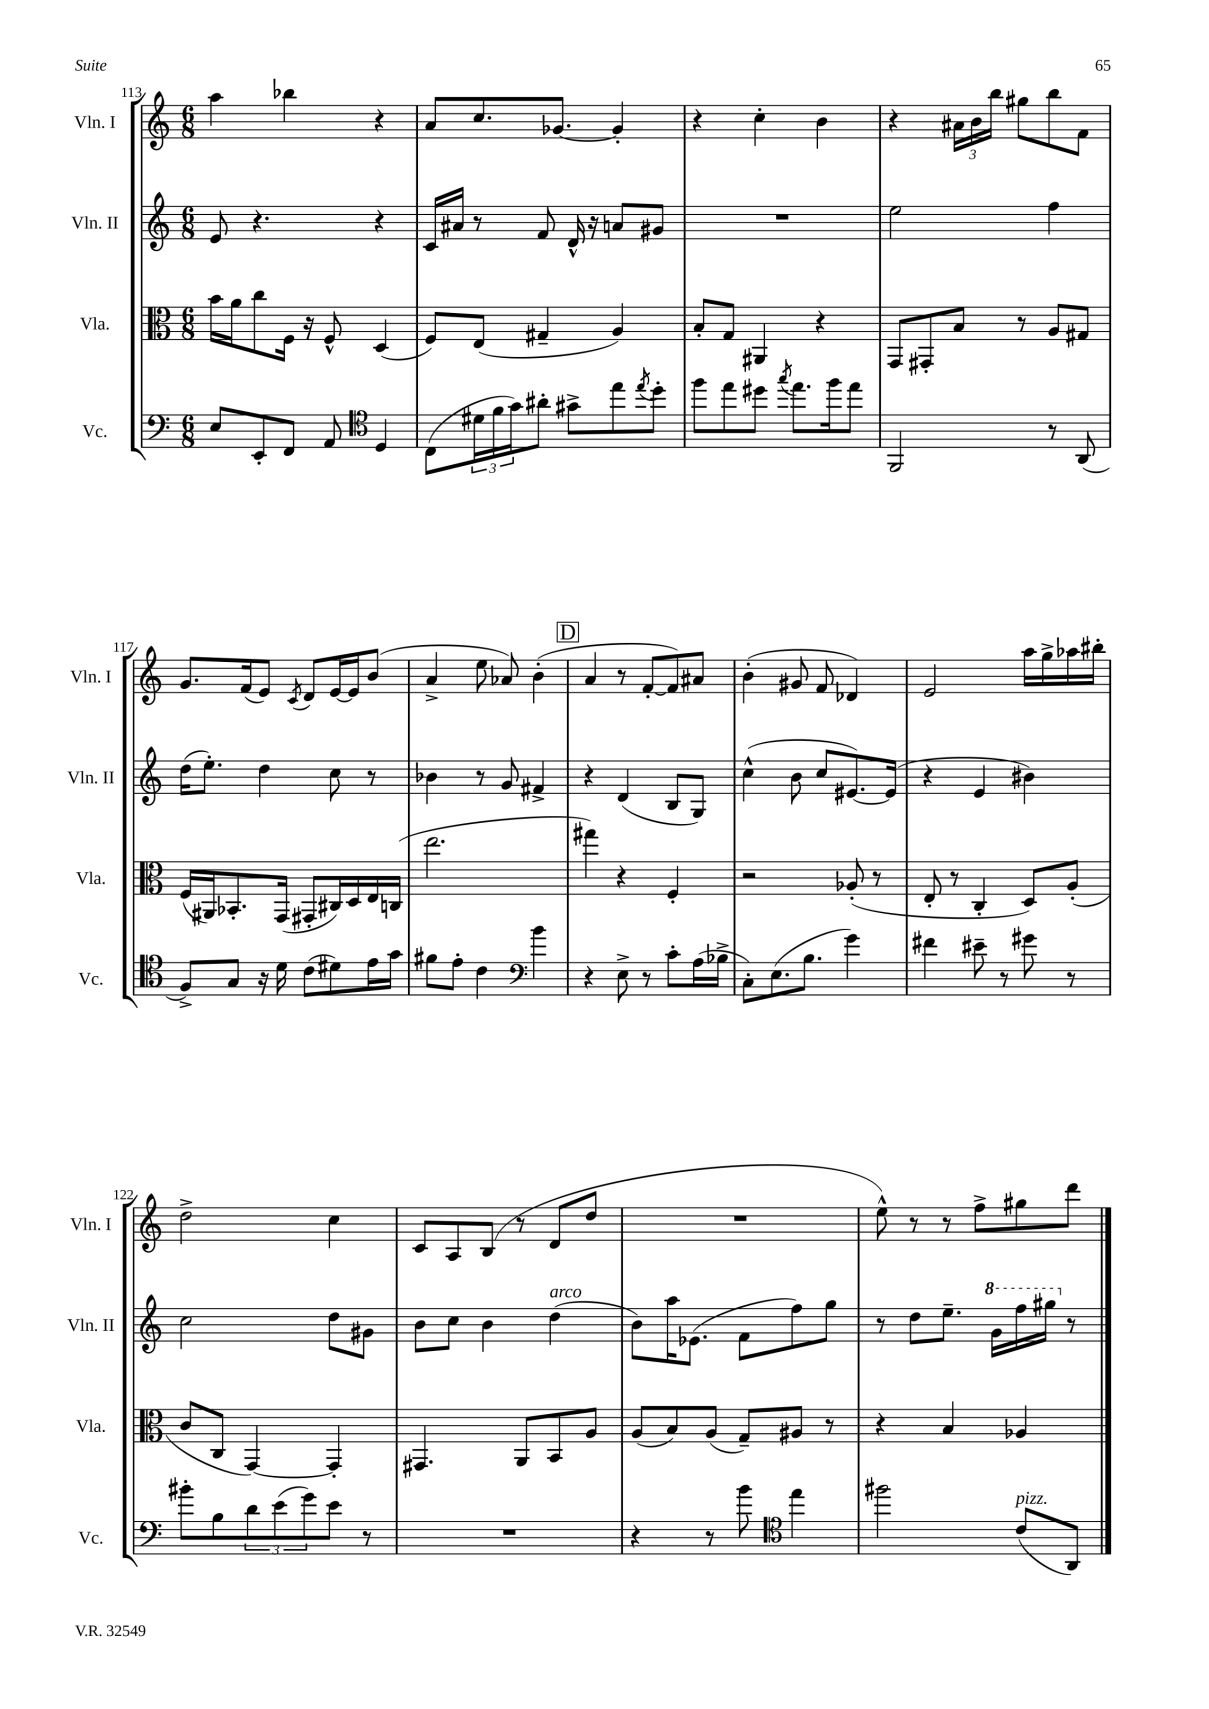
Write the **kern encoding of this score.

**kern	**kern	**kern	**kern
*staff4	*staff3	*staff2	*staff1
*clefF4	*clefC3	*clefG2	*clefG2
*k[]	*k[]	*k[]	*k[]
*M6/8	*M6/8	*M6/8	*M6/8
8E	16b	8e	4aa
.	16a	.	.
8EE'	8cc	4.r	.
8FF	16F	.	4bb-
.	16r	.	.
8AA	8F^^	.	.
*clefC4	*	*	*
4D	(4D	4r	4r
=	=	=	=
(8C	8F)	16c	8a
.	.	16a#	.
24d#	(8E	8r	8.cc
24f	.	.	.
24g)	.	.	.
8a#'	4G#~	8f	.
.	.	.	[8.g-
8g#^	.	16d^^	.
.	.	16r	.
8ee	4A)	8a	4g-']
8qee	.	.	.
8dd'	.	8g#	.
=	=	=	=
8ff	8B'	2.r	4r
8ee	8G	.	.
8dd#	4AA#	.	4cc'
8qgg	.	.	.
8.ee	.	.	.
.	4r	.	4b
16ff	.	.	.
8ee	.	.	.
=	=	=	=
2FF	8GG	2ee	4r
.	8GG#'	.	.
.	8B	.	24a#
.	.	.	24b
.	.	.	24bb
.	8r	.	8gg#
8r	8A	4ff	8bb
(8AA	8G#	.	8f
=	=	=	=
8F^)	(16F	(16dd	8.g
.	16AA#)	8.ee')	.
8G	8.BB-'	.	.
.	.	.	(16f
16r	.	4dd	8e)
16d	(16GG	.	.
.	.	.	8qc
(8c	8GG#'	.	8d
8d#)	16C#)	8cc	[16e
.	16D	.	16e]
16e	16E	8r	(8b
16g	(16C	.	.
=	=	=	=
8f#	2.ee	4b-	4a^
8e'	.	.	.
4c	.	8r	8ee
.	.	8g	8a-)
*clefF4	*	*	*
4b	.	4f#^	(4b'
=	=	=	=
4r	4gg#)	4r	4a
8E^	4r	(4d	8r
8r	.	.	[8f'
8c'	4F'	8B	8f])
(16A	.	8G)	8a#
16B-^	.	.	.
=	=	=	=
8C')	2r	(4cc^^	(4b'
(8.E	.	.	.
.	.	8b	8g#
8.B	.	.	.
.	.	8cc	8f
4g)	(8A-'	[8.e#)	4d-)
.	8r	.	.
.	.	(16e#]	.
=	=	=	=
4f#	8E'	4r	2e
.	8r	.	.
8e#~	4C'	4e	.
8r	.	.	.
8g#	8D)	4b#)	16aa
.	.	.	16gg^
8r	(8A'	.	16aa-
.	.	.	16bb#'
=	=	=	=
8b#'	8c	2cc	2dd^
8B	8C	.	.
12d	[4GG)	.	.
(12e	.	.	.
12g)	.	.	.
8e	4GG']	8dd	4cc
8r	.	8g#	.
=	=	=	=
2.r	4.GG#	8b	8c
.	.	8cc	8A
.	.	4b	(8B
.	8AA	.	8r
.	8BB	(4dd	8d
.	8A	.	8dd
=	=	=	=
4r	(8A	8b)	2.r
.	8B)	16aa	.
.	.	(8.e-	.
8r	(8A	.	.
8b	8G~)	8f	.
*clefC4	*	*	*
4ee	8A#	8ff)	.
.	8r	8gg	.
=	=	=	=
2ff#	4r	8r	8ee^^)
.	.	8dd	8r
.	4B	8.ee~	8r
.	.	.	8ff^
.	.	16gg	.
(8c	4A-	16fff	8gg#
.	.	16ggg#	.
8AA)	.	8r	8ddd
==	==	==	==
*-	*-	*-	*-
